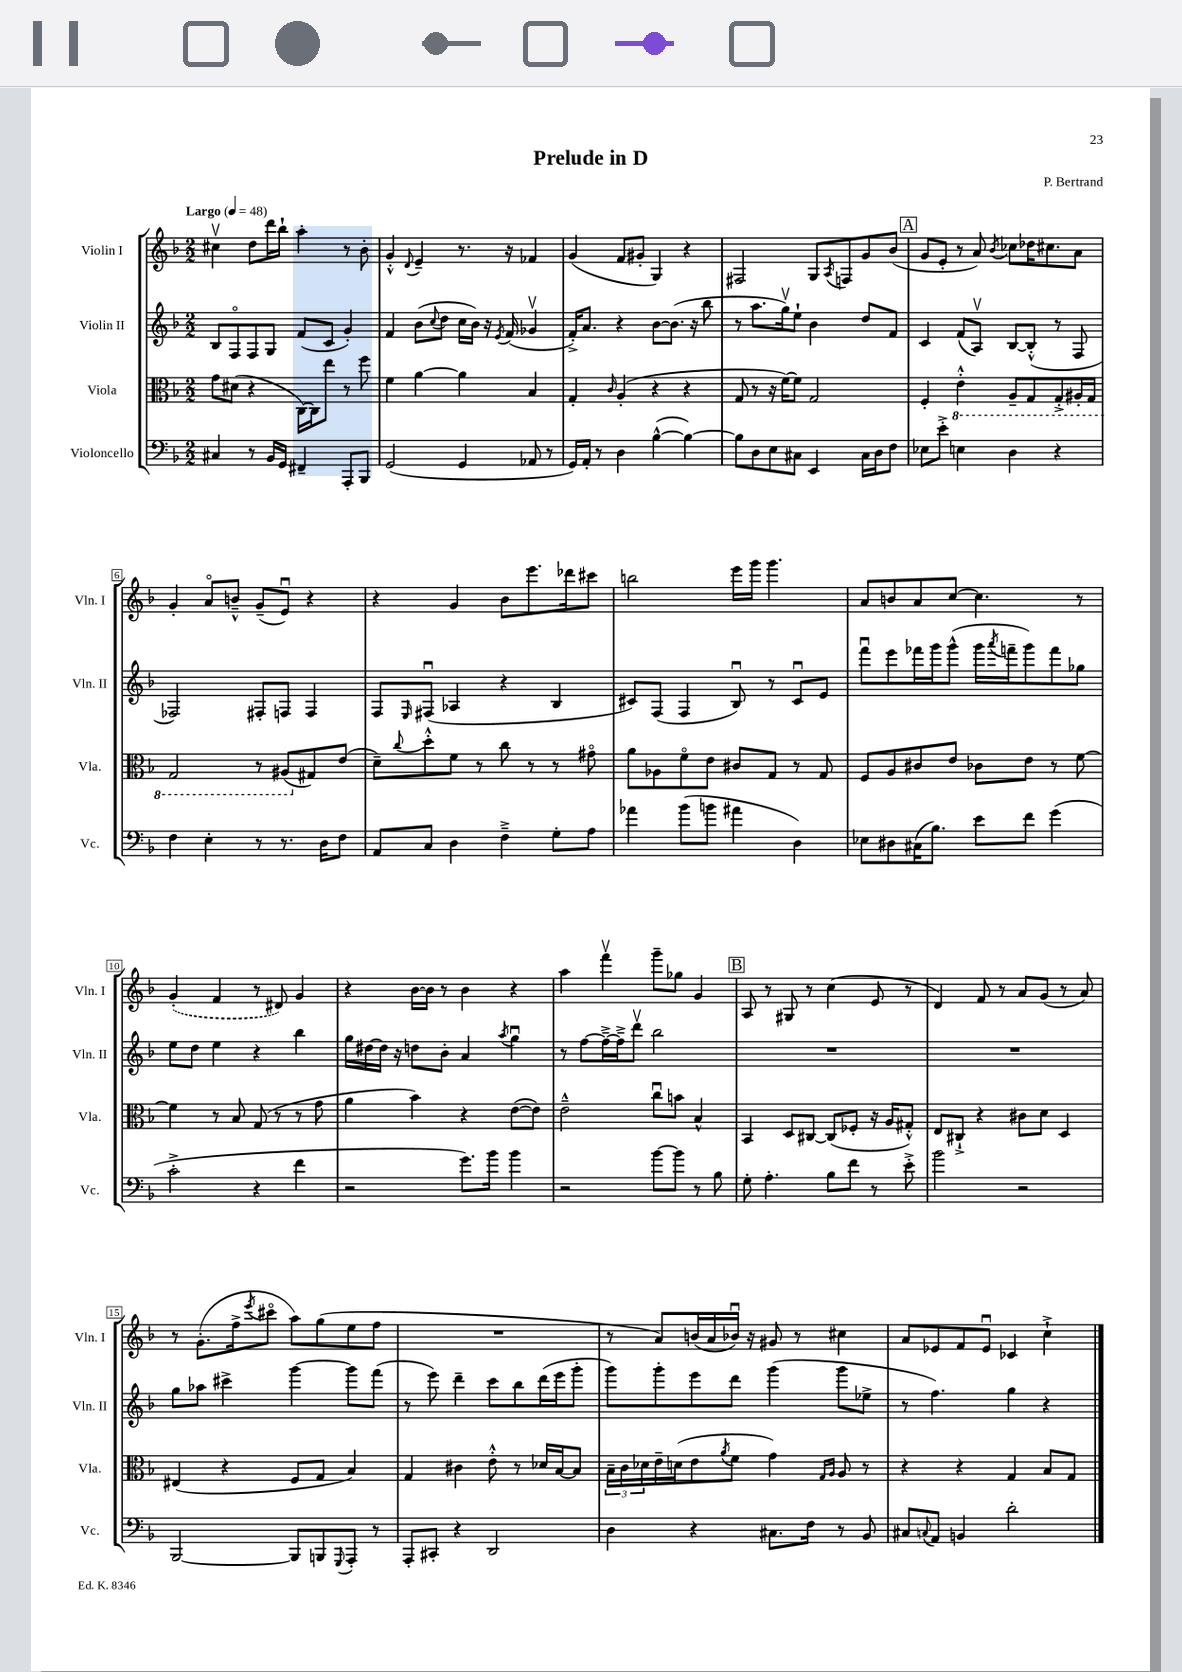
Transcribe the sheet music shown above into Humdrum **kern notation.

**kern	**kern	**kern	**kern
*part4	*part3	*part2	*part1
*staff4	*staff3	*staff2	*staff1
*I"Violoncello	*I"Viola	*I"Violin II	*I"Violin I
*I'Vc.	*I'Vla.	*I'Vln. II	*I'Vln. I
*clefF4	*clefC3	*clefG2	*clefG2
*k[b-]	*k[b-]	*k[b-]	*k[b-]
*M2/2	*M2/2	*M2/2	*M2/2
*MM48	*MM48	*MM48	*MM48
=1	=1	=1	=1
!	!	!	!LO:TX:a:B:t=Largo
4C#X/	8g\L	8B-/L	4cc#Xv\
.	(8d#X\J	8F/	.
8r	4r	8F/	8dd\L
16BB-/LL	.	8G/J	16ddd\L
16GG/JJ	.	.	16bb-`\JJ
4FF#X~/	[16C\LL)	(8f/L	4aa'\
.	16C\J]	.	.
.	8ee\J	8c/J	.
8AAA'/L	8r	4g'/)	8r
8BBB-/J	8ff\	.	8b-'\
=2	=2	=2	=2
(2GG/	4f\	4f/	4g'^^/
.	.	.	8qqd/
.	[4a\	(8b-\L	4e~/
.	.	8qqcc/	.
.	.	8dd\J	.
4GG/	4a\]	16cc\LL	8.r
.	.	16b-\JJ)	.
.	.	16r	.
.	.	8qe/	.
.	.	(16f/	16r
8AA-X/	4B-/	4g-Xv/	4f-X/
8r	.	.	.
=3	=3	=3	=3
16GG/LL)	4G'/	16f'^/KL)	(4g/
16AA'/JJ	.	8.a/J	.
8r	.	.	.
.	16qqc/	.	.
4D\	(4A'/	4r	8f/L
.	.	.	8g#X'/J
([4B-^^\	4r	[8b-\L	4G/)
.	.	(8.b-\J]	.
4B-\_)	4r	.	4r
.	.	16r	.
.	.	8bb-\	.
=4	=4	=4	=4
8B-\L]	8G/	8r	2F#X/
8D\	8r	8.aa\L	.
8E\	16r	.	.
.	[16f\KL)	16ggv\k)	.
8C#X\J	8f\J]	8ee`\J	.
4EE/	2G/	4b-\	8G/L
.	.	.	8qA/
.	.	.	8Fn/
16C#\LL	.	8dd/L	8g/
16D\J	.	.	.
8F\J	.	8f/J	(8b-/J
!!LO:REH:place=s1:t=A
=5	=5	=5	=5
8E-X\L	4F'/	4c/	8g/L
8e'^\J	.	.	8e'/J
*	*8ba	*	*
4En\	4E'^^\	(8f/L	8r
.	.	8Av/J)	8a/)
.	.	.	8qb-/
4D\	8AA~/L	[8B-/L	8cc-X\L
.	8GG/	(8B-'^^/J]	16dd-X\K
.	.	.	8.cc#X\
4r	8GG'^/	8r	.
.	16AA#X'/L	8F/	8a\J
.	16GG/JJ	.	.
!!LO:LB:g=z
=6	=6	=6	=6
4F\	2GG/	2F-X/)	4g'/
4E'\	.	.	8a/L
.	.	.	8bn~^^/J
8r	8r	8F#X'/L	(8g~/L
8.r	(8AA#X/L	8Fn/J	8eu/J)
*	*X8ba	*	*
.	8G#X/)	4F/	4r
16D\KL	.	.	.
8F\J	(8e/J	.	.
=7	=7	=7	=7
8AA/L	8d~\L)	8F/L	4r
.	8qqcc/	16qqE/	.
8C/J	8dd'^^\	(8F#Xu/J	.
4D\	8f\J	4A-X/	4g/
.	8r	.	.
4F~^\	8cc\	4r	8b-\L
.	8r	.	8.eee\
8G'\L	8r	4B-/	.
.	.	.	16ddd-X\k
8A\J	8g#X\	.	8ccc#X\J
=8	=8	=8	=8
4a-X\	8a\L	8c#X/L)	2bbn\
.	8A-X\	(8F/J	.
(8b-\L	8f\	4F/	.
8bn\J	8e\J	.	.
4a#X\	8c#X/L	8B-u/)	16eee\LL
.	.	.	16ggg\JJ
.	8G/J	8r	4.ggg\
4D\)	8r	8c#u/L	.
.	8G/	8e/J	.
=9	=9	=9	=9
8E-X\L	8F/L	8fffu\L	8a/L
8D#X\	8A/	8eee\	8bn/
(16C#X\K	8c#X/	16fff-X\L	8a/
8.B-\J)	.	16ggg\J	.
.	8e/J	(8ggg^^\J	[8cc/J
8e\L	8c-X\L	16ggg\LL	4.cc\]
.	.	8qaaa/	.
.	.	16fffn~\J	.
8f\J	8e\J	8ggg\)	.
(4g\	8r	8fff\	.
.	[8f\	8gg-X\J	8r
!!LO:LB:g=z
=10	=10	=10	=10
2c'^\	4f\]	8ee\L	(4g'/
.	.	8dd\J	.
.	8r	4ee\	4f/
.	8B-/	.	.
4r	(8G/	4r	8r
.	8r	.	8d#X/)
4f\	8r	4bb-\	4g/
.	8g\	.	.
=11	=11	=11	=11
2r	4a\	16gg\LL	4r
.	.	[16dd#X\	.
.	.	16dd#\JJ]	.
.	.	16r	.
.	4b-\)	8ddn\L	[16b-\LL
.	.	.	16b-\JJ]
.	.	8b-'\J	8r
8.g\L)	4r	4a/	4b-\
16b-\Jk	.	.	.
.	.	8qaa/	.
4b-\	([8e\L	4ggu\	4r
.	8e\J])	.	.
=12	=12	=12	=12
2r	2e~^^\	8r	4aa\
.	.	[8ff\L	.
.	.	16ff~^\L_	4fffv\
.	.	16ff~^\J]	.
.	.	8dddv\J	.
[8b-\L	8ccu\L	2bb-\	8ggg~\L
8b-\J]	8bn\J	.	8gg-X\J
8r	4B-^^/	.	4g/
8B-\	.	.	.
!!LO:REH:place=s1:t=B
=13	=13	=13	=13
8G'\	4BB-/	1r	8A/
4.A'\	.	.	8r
.	8D/L	.	8G#X/
.	[8C#X/J	.	8r
8B-\L	(8C#/L]	.	(4cc\
8f\J	8F-X'/J	.	.
8r	16r	.	8e/
.	16A/KL	.	.
8e'^\	8G#X'^^/J)	.	8r
=14	=14	=14	=14
2b-\	8E/L	1r	4d/)
.	8C#X`^/J	.	.
.	4r	.	8f/
.	.	.	8r
2r	8c#X\L	.	8a/L
.	8d\J	.	(8g/J
.	4D/	.	8r
.	.	.	8a/)
!!LO:LB:g=z
=15	=15	=15	=15
[2BBB-/	(4E#X/	8gg\L	8r
.	.	8aa-X\J	(8.g'\L
.	4r	4ccc#X^\	.
.	.	.	16ff^\k
.	.	.	8qeee/
.	.	.	8ccc#X\J
8BBB-/L]	8F/L	[4ggg\	8aa\L)
8BBBn/	8G/J	.	(8gg\
8qqGGG/	.	.	.
8AAA'/J	4B-/)	8ggg\L]	8ee\
8r	.	(8fff\J	8ff\J
=16	=16	=16	=16
8AAA'/L	4G/	8r	1r
8CC#X'/J	.	8eee\)	.
4r	4c#X\	4ddd~\	.
2DD/	8e'^^\	8ccc\L	.
.	8r	8bb-\	.
.	16d-X/LL	(16ddd\L	.
.	[16B-/J	16eee\J	.
.	8B-/J]	8ggg'\J	.
=17	=17	=17	=17
4D\	24B-~\LL	8ggg\L)	8r
.	24c\	.	.
.	24d-X\	.	.
.	16e~\	8ggg'\	8a/L)
.	(16dn\J	.	.
4r	8e\	8eee\	(16bn/L
.	.	.	16a/
.	8qa/	.	.
.	8f\J	8ddd\J	16b-Xu/JJ)
.	.	.	16r
8.C#X\L	4g\)	(4ggg\	8g#X/
.	.	.	8r
16F\Jk	.	.	.
.	16qqG/LL	.	.
.	16qqA/JJ	.	.
8r	8A/	8ggg\L	4cc#X\
8BB-/	8r	8ee-X^\J	.
=18	=18	=18	=18
8C#X/L	4r	8r	8a/L
8qqCn/	.	.	.
8AA/J	.	4.ff\)	8e-X/
4BBn/	4r	.	8f/
.	.	.	8e-u/J
2d'\	4G/	4gg\	4c-X/
.	8B-/L	4r	4cc`^\
.	8G/J	.	.
==	==	==	==
*-	*-	*-	*-
